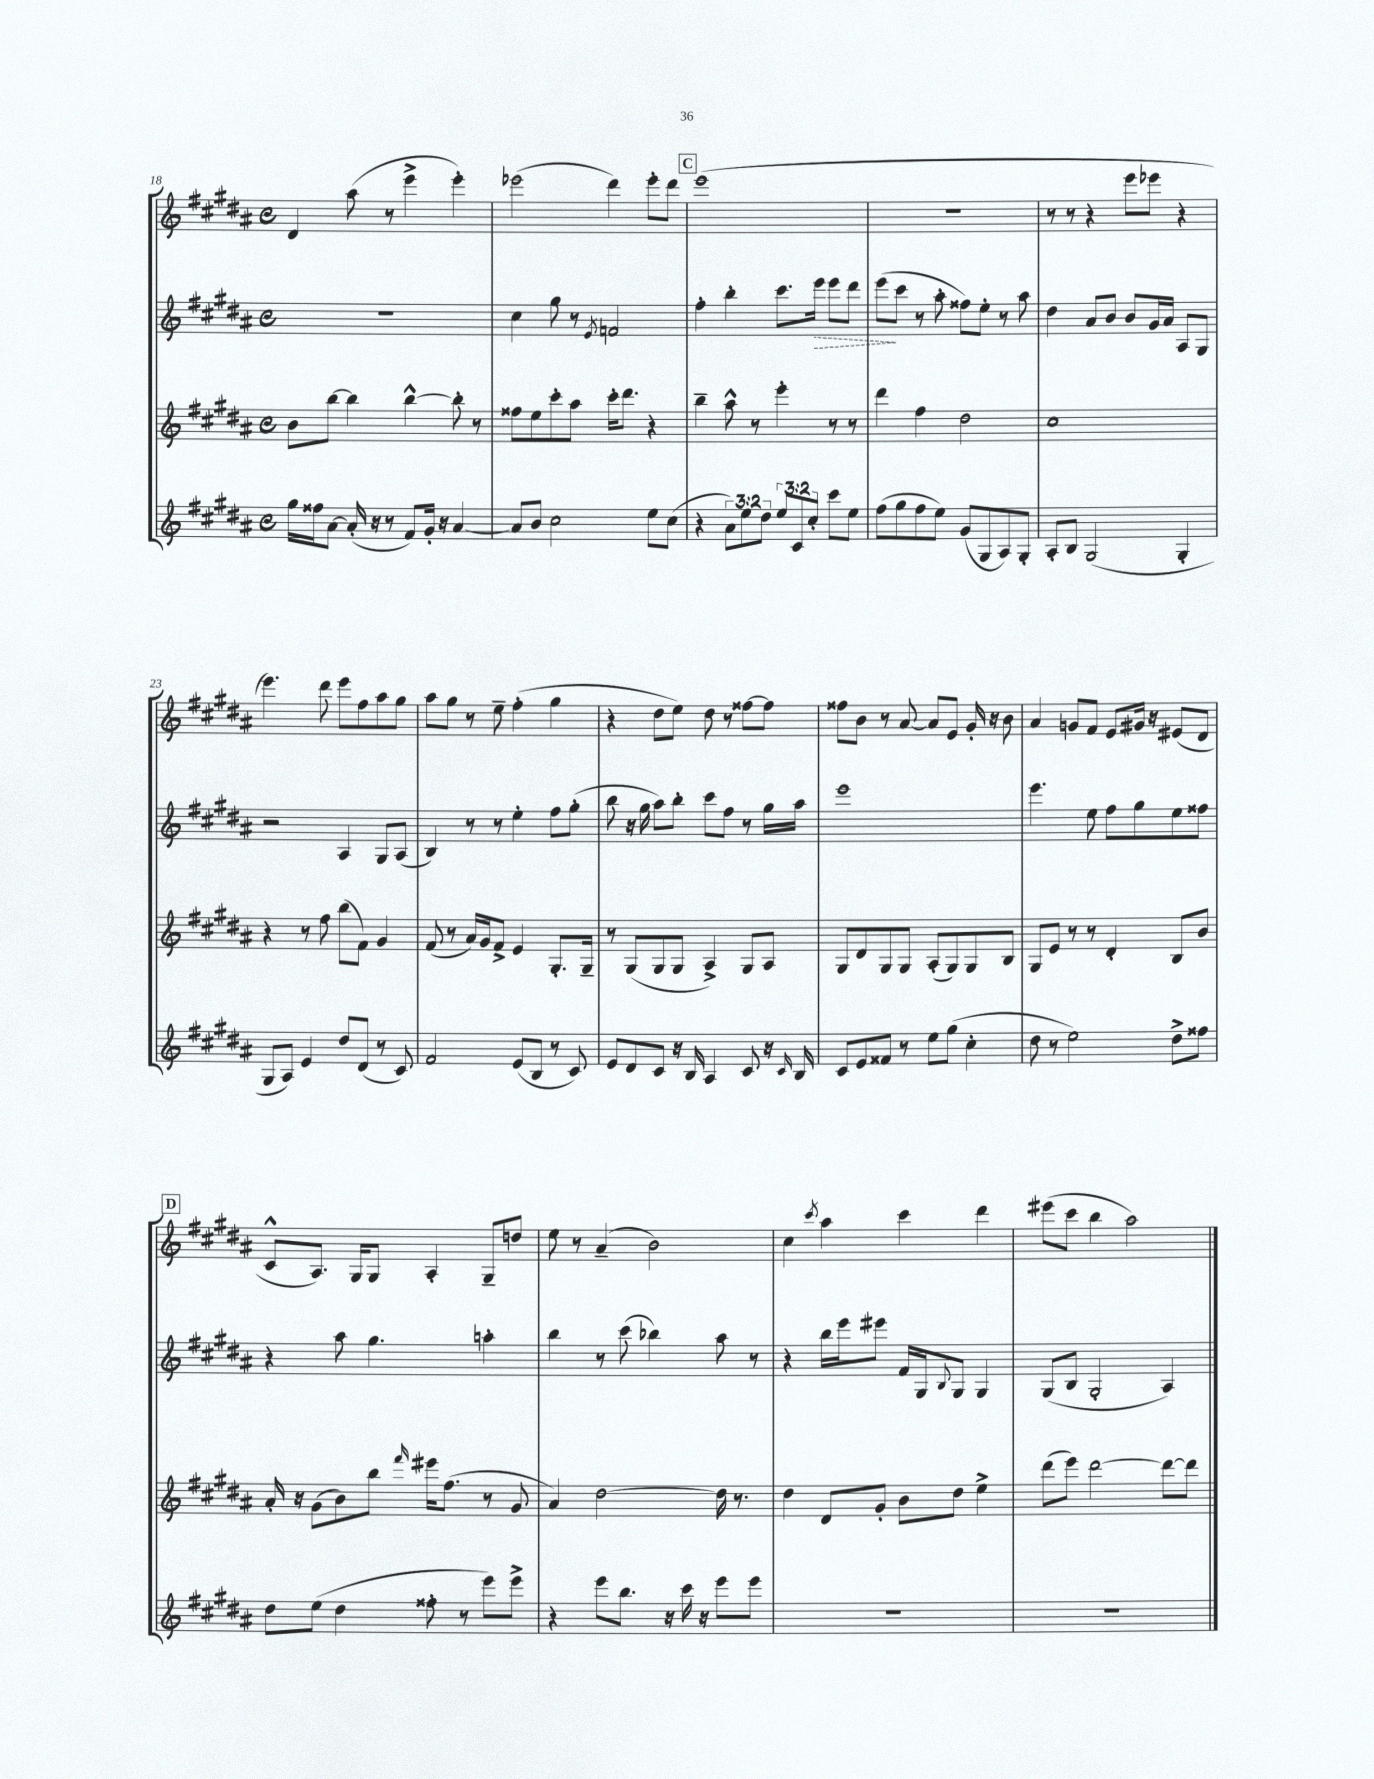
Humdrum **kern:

**kern	**kern	**kern	**dynam	**kern
*part4	*part3	*part2	*part2	*part1
*staff4	*staff3	*staff2	*staff2	*staff1
*clefG2	*clefG2	*clefG2	*	*clefG2
*k[f#c#g#d#a#]	*k[f#c#g#d#a#]	*k[f#c#g#d#a#]	*	*k[f#c#g#d#a#]
*M4/4	*M4/4	*M4/4	*	*M4/4
*met(c)	*met(c)	*met(c)	*	*met(c)
=18	=18	=18	=18	=18
16gg#\LL	8b\L	1r	.	4d#/
16ff##X\J	.	.	.	.
[8a#\J	[8bb\J	.	.	.
(16a#'/]	4bb\]	.	.	(8aa#\
16r	.	.	.	.
8r	.	.	.	8r
8f#/L)	[4bb^^\	.	.	4eee^\
16g#'/Jk	.	.	.	.
16r	.	.	.	.
[4a#/	8bb'\]	.	.	4eee'\)
.	8r	.	.	.
=19	=19	=19	=19	=19
8a#/L]	8ff##X\L	4cc#\	.	(2eee-X\
8b/J	8ee\	.	.	.
2cc#\	8ccc#'\	8gg#\	.	.
.	8aa#\J	8r	.	.
.	.	8qe/	.	.
.	16ccc#'\KL	2fn/	.	4ddd#\)
.	8.ddd#\J	.	.	.
8ee\L	4r	.	.	8eee-'\L
(8cc#\J	.	.	.	8ddd#\J
!!LO:REH:place=s1:t=C
=20	=20	=20	=20	=20
4r	4bb~\	4ff#'\	.	(1eee
12a#\L)	8aa#^^\	4bb'\	.	.
12ee\	.	.	.	.
.	8r	.	.	.
12dd#\J	.	.	.	.
12ee/L	4eee'\	8.ccc#\L	.	.
12c#/	.	.	.	.
12cc#'/J	.	.	.	.
!	!	!	!LO:HP:b	!
.	.	16eee\Jk	>	.
8ccc#\L	8r	8eee\L	.	.
8ee\J	8r	8ddd#\J	.	.
=21	=21	=21	=21	=21
(8ff#\L	4ddd#\	(8eee\L	.	1r
8gg#\	.	8ccc#\J	]	.
8ff#\	4ff#\	8r	.	.
8ee\J)	.	8aa#'\	.	.
(8g#/L	2dd#\	8ff##X\L)	.	.
8G#/	.	8ee'\J	.	.
8A#/)	.	8r	.	.
8G#'/J	.	8aa#\	.	.
=22	=22	=22	=22	=22
8A#'/L	1cc#	4dd#\	.	8r
8B/J	.	.	.	8r
(2G#/	.	8a#/L	.	4r
.	.	8b/J	.	.
.	.	8b/L	.	8eee\L
.	.	16g#/L	.	8eee-X\J
.	.	16a#/JJ	.	.
4G#'/	.	8A#/L	.	4r
.	.	8G#/J	.	.
!!LO:LB:g=z
=23	=23	=23	=23	=23
8G#/L	4r	2r	.	4.eee\)
8A#/J)	.	.	.	.
4e/	8r	.	.	.
.	8ff#\	.	.	8ddd#\
8dd#/L	(8bb\L	4A#/	.	8eee\L
(8d#/J	8f#\J)	.	.	8ff#\
8r	4g#/	8G#/L	.	8aa#\
8c#/)	.	(8A#/J	.	8gg#\J
=24	=24	=24	=24	=24
2f#/	(8f#/	4B/)	.	8aa#\L
.	8r	.	.	8gg#\J
.	16a#/LL)	8r	.	8r
.	16g#/J	.	.	.
.	8f#^/J	8r	.	8ee~\
(8e/L	4e/	4ee'\	.	(4ff#'\
8B/J	.	.	.	.
8r	8.G#'/L	8ff#\L	.	4gg#\
8c#/)	.	(8gg#'\J	.	.
.	16G#~/Jk	.	.	.
=25	=25	=25	=25	=25
8e/L	8r	8bb\	.	4r
8d#/	(8G#/L	16r	.	.
.	.	16gg#\	.	.
8c#/J	8G#/	8aa#\L)	.	8dd#\L
16r	8G#/J	8bb'\J	.	8ee\J)
16B/	.	.	.	.
4A#/	4A#^/)	8ccc#\L	.	8dd#\
.	.	8ff#\J	.	8r
8c#/	8G#/L	8r	.	[8ff##X\L
16r	8A#/J	16gg#\LL	.	8ff##\J]
16qqc#/	.	.	.	.
16B/	.	16aa#\JJ	.	.
=26	=26	=26	=26	=26
8c#/L	8G#/L	1eee	.	8ff##X\L
8e/	8d#/	.	.	8b\J
8f##X/J	8G#/	.	.	8r
8r	8G#/J	.	.	[8a#/
8ee\L	(8A#'/L	.	.	8a#/L]
(8gg#\J	8G#/)	.	.	8e/J
4cc#'\	8G#/	.	.	16g#'/
.	.	.	.	16r
.	8B/J	.	.	8b\
=27	=27	=27	=27	=27
8dd#\	8G#/L	4.eee\	.	4a#/
8r	8e/J	.	.	.
2ee\)	8r	.	.	8gn/L
.	8r	8ee\	.	8f#/J
.	4d#'/	8ff#\L	.	8e/L
.	.	8gg#\	.	16g#X/Jk
.	.	.	.	16r
8dd#^\L	8B/L	8ee\	.	(8e#X/L
8ff##X\J	8b/J	8ff##X\J	.	8d#/J
!!LO:LB:g=z
!!LO:REH:place=s1:t=D
=28	=28	=28	=28	=28
8dd#\L	16a#'/	4r	.	8c#^^/L
.	16r	.	.	.
(8ee\J	(8g#\L	.	.	8.A#/J)
4dd#\	8b\)	8aa#\	.	.
.	.	.	.	16G#/KL
.	8bb\J	4.gg#\	.	8G#/J
.	16qqfff#/	.	.	.
8ff##X'\	16eee#X\KL	.	.	4A#'/
.	(8.ff#\J	.	.	.
8r	.	.	.	.
8eee\L)	8r	4aan'\	.	8G#~/L
8eee^\J	8g#/	.	.	8ddn/J
=29	=29	=29	=29	=29
4r	4a#/)	4bb\	.	8ee\
.	.	.	.	8r
8eee\L	[2dd#\	8r	.	(4a#~/
8.bb\J	.	(8ccc#\	.	.
.	.	4bb-X\)	.	2b\)
16r	.	.	.	.
16ccc#\	.	.	.	.
16r	.	.	.	.
8eee\L	16dd#\]	8aa#\	.	.
.	8.r	.	.	.
8eee\J	.	8r	.	.
=30	=30	=30	=30	=30
1r	4dd#\	4r	.	4cc#\
.	.	.	.	8qccc#/
.	8d#/L	16bb\LL	.	4aa#\
.	.	16eee\J	.	.
.	8g#'/J	8eee#X\J	.	.
.	8b\L	16f#/LL	.	4ccc#\
.	.	16G#/J	.	.
.	.	8qqB/	.	.
.	8dd#\J	8G#/J	.	.
.	4ee^\	4G#/	.	4ddd#\
=31	=31	=31	=31	=31
1r	(8ddd#\L	(8G#/L	.	(8eee#X\L
.	8eee\J)	8B/J	.	8ccc#\J
.	[2ddd#\	2G#'/	.	4bb\
.	.	.	.	2aa#\)
.	8ddd#\L_	4A#/)	.	.
.	8ddd#\J]	.	.	.
==	==	==	==	==
*-	*-	*-	*-	*-
